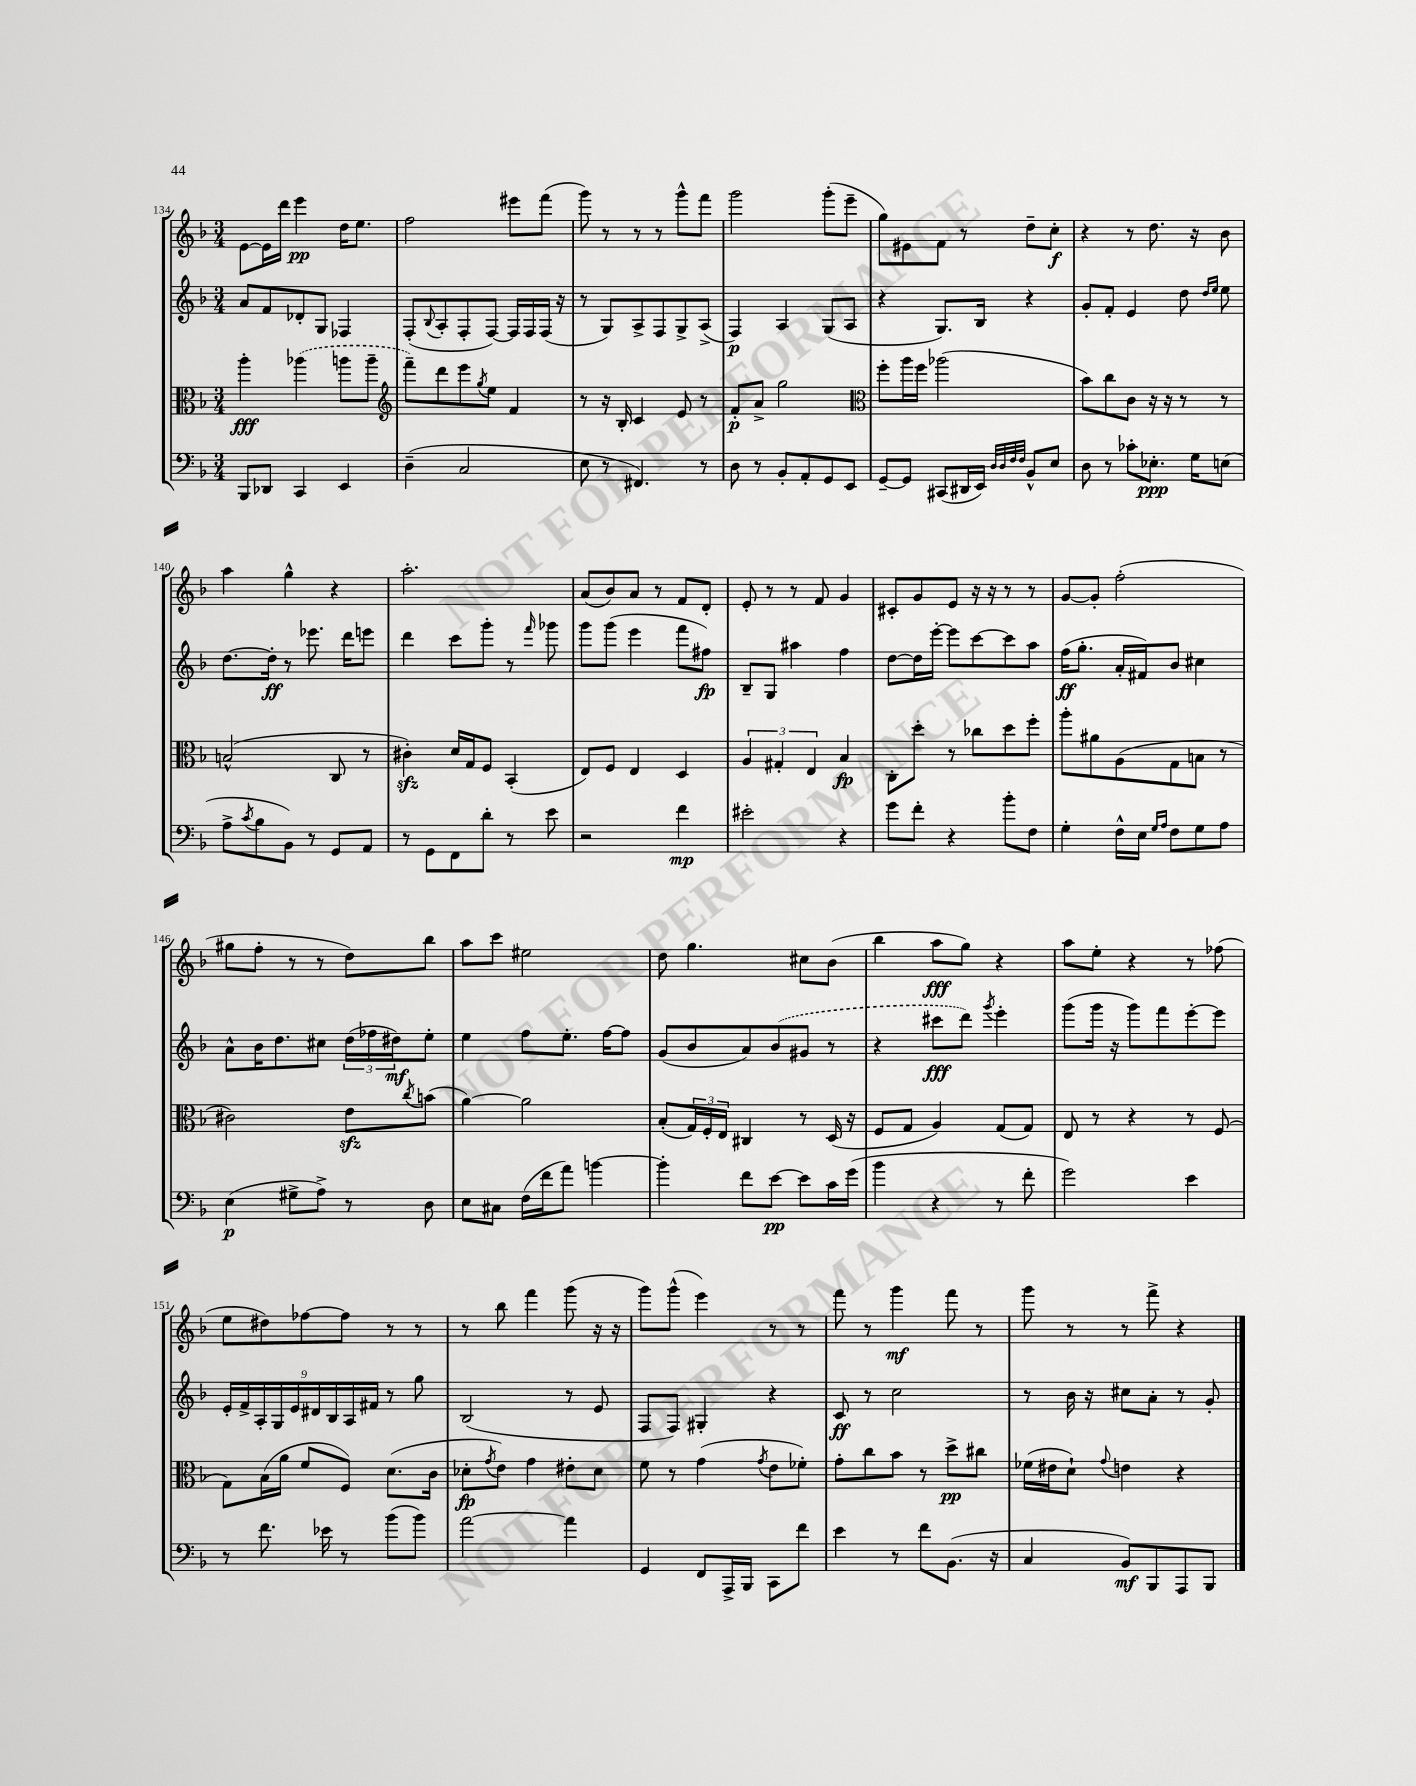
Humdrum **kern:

**kern	**kern	**kern	**kern
*staff4	*staff3	*staff2	*staff1
*clefF4	*clefC3	*clefG2	*clefG2
*k[b-]	*k[b-]	*k[b-]	*k[b-]
*M3/4	*M3/4	*M3/4	*M3/4
8BBB-	4aa'	8a	[8e
8DD-	.	8f	16e]
.	.	.	16ddd
4CC	(4aa-	8d-'	4eee
.	.	8G	.
4EE	8aa	4F-	16dd
.	.	.	8.ee
.	8aa~	.	.
=	=	=	=
*	*clefG2	*	*
(4D~	8fff~)	(8F'	2ff
.	.	8qqB-	.
.	8ddd	8A'	.
2C	8eee	8F'	.
.	8qgg	.	.
.	8ee	[8F)	.
.	4f	16F]	8eee#
.	.	16F	.
.	.	(16F	(8fff
.	.	16r	.
=	=	=	=
8E	8r	8r	8ggg)
8r	16r	8G)	8r
.	16B-'	.	.
4.FF#)	4c	8A^	8r
.	.	8F	8r
.	8e	8G^	8ggg^^
8r	8r	(8A^	8fff
=	=	=	=
8D	8f'	4F)	2ggg
8r	8a^	.	.
8BB-'	2gg	4A	.
8AA'	.	.	.
8GG	.	(8G	(8ggg'
8EE	.	8A	8eee~
=	=	=	=
*	*clefC3	*	*
[8GG~	8ff'	4r	8gg)
8GG]	16aa	.	8e#
.	16ff	.	.
(8CC#	(2aa-	8.G)	8f
16DD#	.	.	8r
16EE)	.	16B-	.
32qqD	.	.	.
32qqD	.	.	.
32qqF	.	.	.
32qqF	.	.	.
8BB-^^	.	4r	8dd~
8E	.	.	8cc'
=	=	=	=
8D	8b-)	8g'	4r
8r	8cc	8f'	.
8c-'	8c	4e	8r
8.E-'	16r	.	8.dd
.	16r	.	.
.	8r	8dd	.
16G	.	.	16r
.	.	16qqdd	.
.	.	16qqee	.
(8E	8r	8ee	8b-
=	=	=	=
8A^	(2B^^	[8.dd	4aa
8qc	.	.	.
8B-	.	.	.
.	.	16dd']	.
8BB-)	.	8r	4gg^^
8r	.	8.eee-	.
8GG	8C	.	4r
.	.	16ddd	.
8AA	8r	8eee	.
=	=	=	=
8r	4c#')	4ddd	2.aa'
8GG	.	.	.
8FF	16d	8ccc	.
.	16G	.	.
8d'	8F	8ggg'	.
8r	(4BB-'	8r	.
.	.	16qqfff	.
8e	.	8ggg-	.
=	=	=	=
2r	8E)	8ggg	(8a
.	8F	(8ggg	8b-)
.	4E	4eee	8a
.	.	.	8r
4f	4D	8fff	8f
.	.	8ff#)	8d'
=	=	=	=
2e#'	6A	8B-~	8e'
.	.	8G	8r
.	6G#'	.	.
.	.	4aa#	8r
.	6E	.	.
.	.	.	8f
4r	4B-	4ff	4g
=	=	=	=
8g	8C'	[8dd	8c#'
8f'	8dd'	16dd]	8g
.	.	[16eee'	.
4r	8r	8eee]	8e
.	8cc-	[8ccc	16r
.	.	.	16r
8b-'	8dd	8ccc]	8r
8F	8ff'	8aa	8r
=	=	=	=
4G'	8aa'	(16ff	[8g
.	.	8.gg'	.
.	8a#	.	8g']
16F^^	(8A	16a'	(2ff'
16E	.	16f#)	.
16qqG	.	.	.
16qqA	.	.	.
8F	8G	8b-	.
8G	8B	4cc#	.
8A	8r	.	.
=	=	=	=
(4E	2c#)	8a^^	8gg#
.	.	16b-	8ff'
.	.	8.dd	.
8G#^	.	.	8r
8A^)	.	8cc#	8r
8r	8e	(24dd	8dd)
.	.	24ff-	.
.	.	24dd#)	.
.	8qcc	.	.
8D	(8b	8ee'	8bb-
=	=	=	=
8E	[4a)	4ee	8aa
8C#	.	.	8ccc
(16F	2a]	8ff	2ee#
16f	.	.	.
8a)	.	8.ee'	.
[4b	.	.	.
.	.	[16ff	.
.	.	8ff]	.
=	=	=	=
4b']	(8B-'	(8g	8dd
.	24G)	8b-	4.gg
.	24F'	.	.
.	24E	.	.
8f	4C#	8a)	.
[8e	.	(8b-	.
8e]	8r	8g#	8cc#
16c	(16D	8r	(8b-
(16g	16r	.	.
=	=	=	=
4b-	8F	4r	4bb-
.	8G	.	.
4r	4A)	8ccc#	8aa
.	.	8ddd)	8gg)
.	.	8qggg	.
8r	(8G	4eee'	4r
8f'	8G)	.	.
=	=	=	=
2g)	8E	(8ggg	8aa
.	8r	16ggg	8ee'
.	.	16r	.
.	4r	8ggg)	4r
.	.	8fff	.
4e	8r	[8eee'	8r
.	(8F	8eee]	(8ff-
=	=	=	=
8r	8G)	18e'	8ee
.	.	18f^	.
.	.	18A'	.
8.f	(16B-	.	8dd#)
.	.	18G	.
.	16a	.	.
.	.	18e	.
.	8f	.	[8ff-
.	.	18d#	.
16e-	.	.	.
.	.	18B-	.
8r	8F)	.	8ff-]
.	.	18A	.
.	.	18f#	.
(8b-	(8.d	8r	8r
8b-)	.	8gg	8r
.	16c	.	.
=	=	=	=
[2a	8d-'	(2B-	8r
.	8qg	.	.
.	8e)	.	8bb-
.	4g	.	4fff
4a]	8e#'	8r	(8ggg
.	8d-	8e	16r
.	.	.	16r
=	=	=	=
4GG	8f	8F	8ggg)
.	8r	8F)	(8ggg^^
8FF	(4g	4G#'	4eee)
16AAA^	.	.	.
16BBB-	.	.	.
.	8qg	.	.
8CC	8e	4r	8r
8f	8f-')	.	8r
=	=	=	=
4e	8g'	8c	8fff
.	8cc	8r	8r
8r	8b-	2cc	4ggg
8f	8r	.	.
(8.BB-	8dd^	.	8fff
.	8cc#	.	8r
16r	.	.	.
=	=	=	=
4C	(16f-	8r	8ggg
.	16e#	.	.
.	8d`)	16b-	8r
.	.	16r	.
.	8qqg	.	.
8BB-)	4e	8cc#	8r
8BBB-	.	8a'	8fff^
8AAA	4r	8r	4r
8BBB-	.	8g'	.
==	==	==	==
*-	*-	*-	*-
